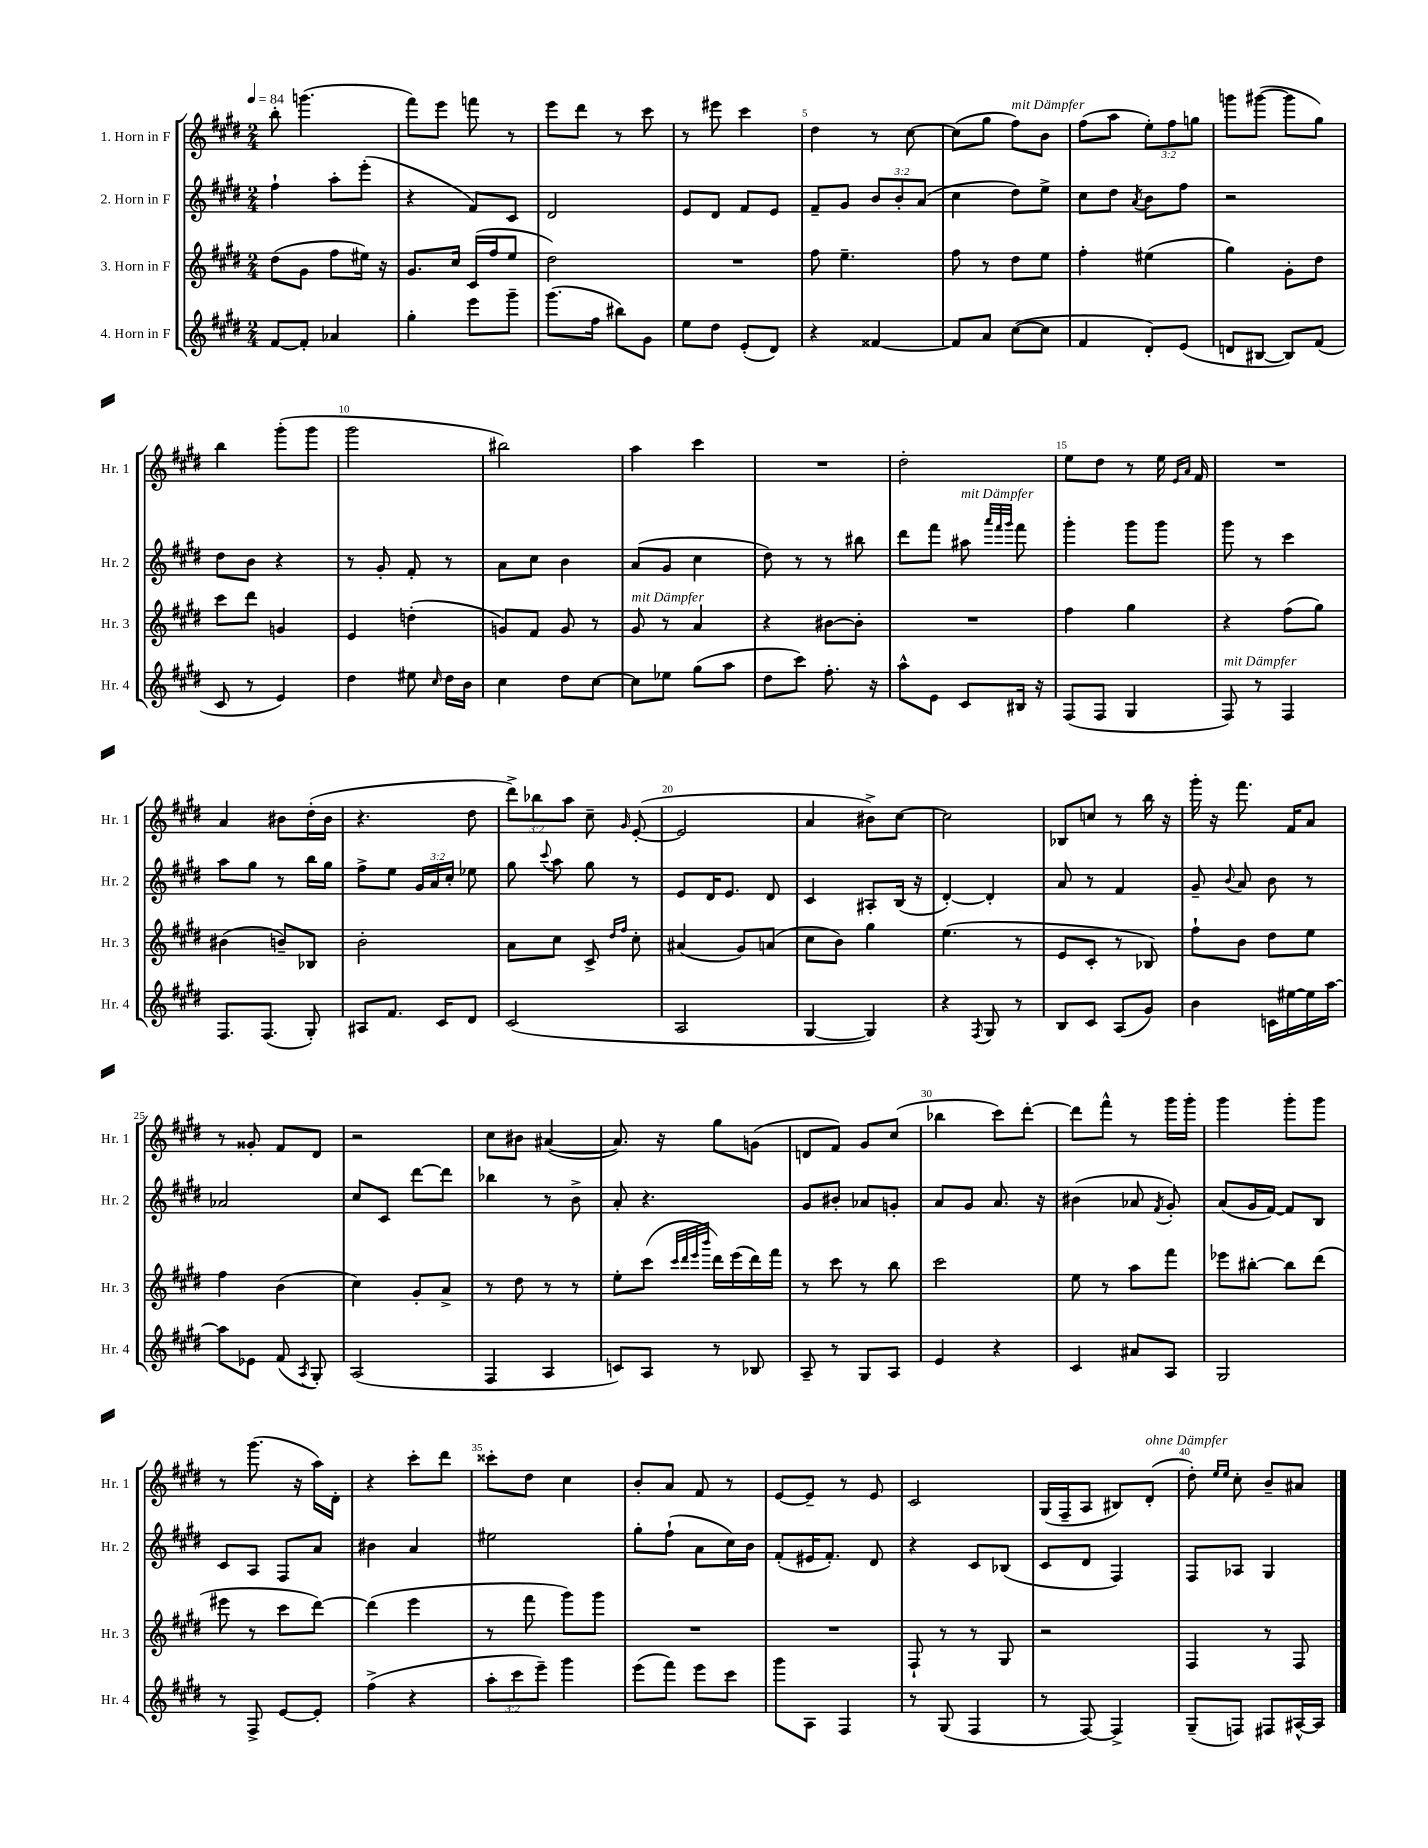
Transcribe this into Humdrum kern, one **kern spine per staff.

**kern	**kern	**kern	**kern
*staff4	*staff3	*staff2	*staff1
*clefG2	*clefG2	*clefG2	*clefG2
*k[f#c#g#d#]	*k[f#c#g#d#]	*k[f#c#g#d#]	*k[f#c#g#d#]
*M2/4	*M2/4	*M2/4	*M2/4
*MM84	*MM84	*MM84	*MM84
[8f#/L	(8dd#\L	4ff#`\	8bb'\
8f#'/]J	8g#\J	.	(4.ggg\
4a-/	8ff#\L	8aa'\L	.
.	16ee#\Jk)	(8eee'\J	.
.	16r	.	.
=	=	=	=
4gg#'\	8.g#/L	4r	8fff#\L)
.	.	.	8eee\J
.	16cc#/Jk	.	.
8eee\L	(16c#/LL	8f#/L)	8fff\
.	16ff#/J	.	.
8ggg#~\J	8ee/J	8c#/J	8r
=	=	=	=
(8.ggg#\L	2dd#\)	2d#/	8eee\L
.	.	.	8ddd#\J
16ff#\Jk	.	.	.
8bb#\L)	.	.	8r
8g#\J	.	.	8ccc#\
=	=	=	=
8ee\L	2r	8e/L	8r
8dd#\J	.	8d#/J	8eee#\
(8e'/L	.	8f#/L	4ccc#\
8d#/J)	.	8e/J	.
=	=	=	=
4r	8ff#\	8f#~/L	4dd#\
.	4.ee~\	8g#/J	.
[4f##/	.	12b/L	8r
.	.	12b'/	.
.	.	.	[8cc#\
.	.	(12a/J	.
=	=	=	=
8f##/]L	8ff#\	4cc#\	(8cc#\]L
8a/J	8r	.	8gg#\J
([8cc#\L	8dd#\L	8dd#\L)	8ff#\L)
8cc#\]J	8ee\J	8ee^\J	8b\J
=	=	=	=
4f#/	4ff#'\	8cc#\L	(8ff#\L
.	.	8dd#\J	8aa\J
.	.	8qa/	.
8d#'/L)	(4ee#\	8b\L	12ee'\L)
.	.	.	12ff#\
(8e/J	.	8ff#\J	.
.	.	.	12gg\J
=	=	=	=
8d/L	4gg#\)	2r	8ggg\L
[8B#/J	.	.	([8ggg#\J
8B#/]L)	8g#'\L	.	8ggg#\]L
(8f#/J	8dd#\J	.	8gg#\J)
=	=	=	=
8c#/	8ccc#\L	8dd#\L	4bb\
8r	8ddd#\J	8b\J	.
4e/)	4g/	4r	(8ggg#'\L
.	.	.	8ggg#\J
=	=	=	=
4dd#\	4e/	8r	2ggg#\
.	.	8g#'/	.
8ee#\	(4dd'\	8f#'/	.
16qqcc#/	.	.	.
16dd#\LL	.	8r	.
16b\JJ	.	.	.
=	=	=	=
4cc#\	8g/L)	8a\L	2bb#\)
.	8f#/J	8cc#\J	.
8dd#\L	8g/	4b\	.
[8cc#\J	8r	.	.
=	=	=	=
8cc#\]L	8g#/	(8a/L	4aa\
8ee-\J	8r	8g#/J	.
(8gg#\L	4a/	4cc#\	4ccc#\
8aa\J	.	.	.
=	=	=	=
8dd#\L	4r	8dd#\)	2r
8ccc#\J)	.	8r	.
8.ff#'\	[8b#\L	8r	.
.	8b#'\]J	8bb#\	.
16r	.	.	.
=	=	=	=
8aa^^\L	2r	8ddd#\L	2dd#'\
8e\J	.	8fff#\J	.
8c#/L	.	8aa#\	.
.	.	32qqaaa/LLL	.
.	.	32qqfff#/	.
.	.	32qqggg#/JJJ	.
16B#/Jk	.	8fff#\	.
16r	.	.	.
=	=	=	=
(8F#/L	4ff#\	4ggg#'\	8ee\L
8F#/J	.	.	8dd#\J
4G#/	4gg#\	8ggg#\L	8r
.	.	8ggg#\J	16ee\
.	.	.	16qqe/LL
.	.	.	16qqa/JJ
.	.	.	16f#/
=	=	=	=
8F#/)	4r	8ggg#\	2r
8r	.	8r	.
4F#/	(8ff#\L	4ccc#\	.
.	8gg#\J)	.	.
=	=	=	=
8.F#/L	(4b#\	8aa\L	4a/
.	.	8gg#\J	.
(8.F#/J	.	.	.
.	8b~/L)	8r	8b#\L
8G#'/)	8B-/J	16bb\LL	(16dd#'\L
.	.	16gg#\JJ	16b#\JJ
=	=	=	=
8A#/L	2b'\	8ff#^\L	4.r
8.f#/J	.	8ee\J	.
.	.	24g#/LL	.
.	.	24a/	.
16c#/LK	.	.	.
.	.	24cc#'/JJ	.
8d#/J	.	8ee-\	8dd#\
=	=	=	=
(2c#/	8a\L	8gg#\	12ddd#^\L)
.	.	.	12bb-\
.	.	8qqccc#/	.
.	8cc#\J	8aa\	.
.	.	.	12aa\J
.	8c#^/	8gg#\	8cc#~\
.	16qqdd#/LL	.	.
.	16qqff#/JJ	.	16qqg#/
.	8cc#'\	8r	([8e'/
=	=	=	=
2A/	(4a#/	8e/L	2e/]
.	.	16d#/K	.
.	.	8.e/J	.
.	8g#/L)	.	.
.	(8a/J	8d#/	.
=	=	=	=
[4G#/	8cc#\L	4c#/	4a/
.	8b\J)	.	.
4G#/])	4gg#\	8A#'/L	8b#^\L)
.	.	(16B/Jk	[8cc#\J
.	.	16r	.
=	=	=	=
4r	(4.ee\	[4d#'/)	2cc#\]
8qF#/	.	.	.
8G#/	.	4d#'/]	.
8r	8r	.	.
=	=	=	=
8B/L	8e/L	8a/	8B-/L
8c#/J	8c#'/J	8r	8cc/J
(8A/L	8r	4f#/	8r
8g#/J)	8B-/)	.	16bb\
.	.	.	16r
=	=	=	=
4b\	8ff#`\L	8g#~/	16ggg#'\
.	.	.	16r
.	.	8qqb/	.
.	8b\J	8a/	8.fff#\
16c\LL	8dd#\L	8b\	.
[16ee#\	.	.	16f#/LK
16ee#\]	8ee\J	8r	8a/J
[16aa\JJ	.	.	.
=	=	=	=
8aa\]L	4ff#\	2a-/	8r
8e-\J	.	.	8g##'/
(8f#/	(4b\	.	8f#/L
8qA/	.	.	.
8G#'/)	.	.	8d#/J
=	=	=	=
(2A/	4cc#\)	8cc#/L	2r
.	.	8c#/J	.
.	8g#'/L	[8ddd#\L	.
.	8a^/J	8ddd#\]J	.
=	=	=	=
4F#/	8r	4bb-\	8cc#\L
.	8dd#\	.	8b#\J
4A/	8r	8r	([4a#/
.	8r	8b^\	.
=	=	=	=
8c/L)	8ee'\L	8a'/	8.a#/])
8A/J	(8ccc#\J	4.r	.
.	.	.	16r
.	32qqccc#/LLL	.	.
.	32qqddd#/	.	.
.	32qqeee/	.	.
.	32qqbbb/JJJ	.	.
8r	16ddd#\LL)	.	8gg#\L
.	(16eee\	.	.
8B-/	16ddd#\)	.	(8g\J
.	16fff#\JJ	.	.
=	=	=	=
8A~/	8r	8g#/L	8d/L
8r	8ccc#\	8b#'/J	8f#/J)
8G#/L	8r	8a-/L	8g#/L
8A/J	8bb\	8g'/J	(8cc#/J
=	=	=	=
4e/	2ccc#\	8a/L	4bb-\
.	.	8g#/J	.
4r	.	8.a/	8ccc#\L)
.	.	.	[8ddd#'\J
.	.	16r	.
=	=	=	=
4c#/	8ee\	(4b#\	8ddd#\]L
.	8r	.	8fff#^^\J
8a#/L	8aa\L	8a-/	8r
.	.	8qf#/	.
8A/J	8fff#\J	8g#'/)	16ggg#\LL
.	.	.	16ggg#'\JJ
=	=	=	=
2G#/	8eee-\L	(8a/L	4ggg#\
.	[8bb#'\J	16g#/L	.
.	.	[16f#/JJ)	.
.	8bb#\]L	8f#/]L	8ggg#'\L
.	(8ddd#\J	8B/J	8ggg#\J
=	=	=	=
8r	8eee#\	8c#/L	8r
8F#^/	8r	8A/J	(8.ggg#\
[8e/L	8ccc#\L	8F#/L	.
.	.	.	16r
8e'/]J	[8ddd#\J)	8a/J	16aa\LL)
.	.	.	16d#'\JJ
=	=	=	=
(4ff#^\	(4ddd#\]	4b#\	4r
4r	4eee\	4a/	8ccc#'\L
.	.	.	8ddd#\J
=	=	=	=
12aa'\L	8r	2ee#\	8ccc##'\L
12ccc#\	.	.	.
.	8fff#\	.	8dd#\J
12eee~\J)	.	.	.
4ggg#\	8ggg#\L)	.	4cc#\
.	8ggg#\J	.	.
=	=	=	=
(8eee\L	2r	8gg#'\L	8b'/L
8fff#\J)	.	(8ff#`\J	8a/J
8eee\L	.	8a\L	8f#/
8ccc#\J	.	16cc#\L)	8r
.	.	16b\JJ	.
=	=	=	=
8ggg#\L	2r	(8f#'/L	[8e/L
8A\J	.	16e#/K	8e~/]J
.	.	8.f#'/J)	.
4F#/	.	.	8r
.	.	8d#/	8e/
=	=	=	=
8r	8F#`/	4r	2c#/
(8G#/	8r	.	.
4F#/	8r	8c#/L	.
.	8G#/	(8B-/J	.
=	=	=	=
8r	2r	8c#/L	(16G#/LL
.	.	.	16F#~/J
[8F#/)	.	8d#/J	8A/J
4F#^/]	.	4F#/)	8B#/L)
.	.	.	(8d#'/J
=	=	=	=
(8G#~/L	4F#/	8F#/L	8dd#'\)
.	.	.	16qqee/LL
.	.	.	16qqee/JJ
8F/J)	.	8A-/J	8cc#'\
8F#/L	8r	4G#/	8b~/L
[16A#^^/L	8F#/	.	8a#/J
16A#/]JJ	.	.	.
==	==	==	==
*-	*-	*-	*-
